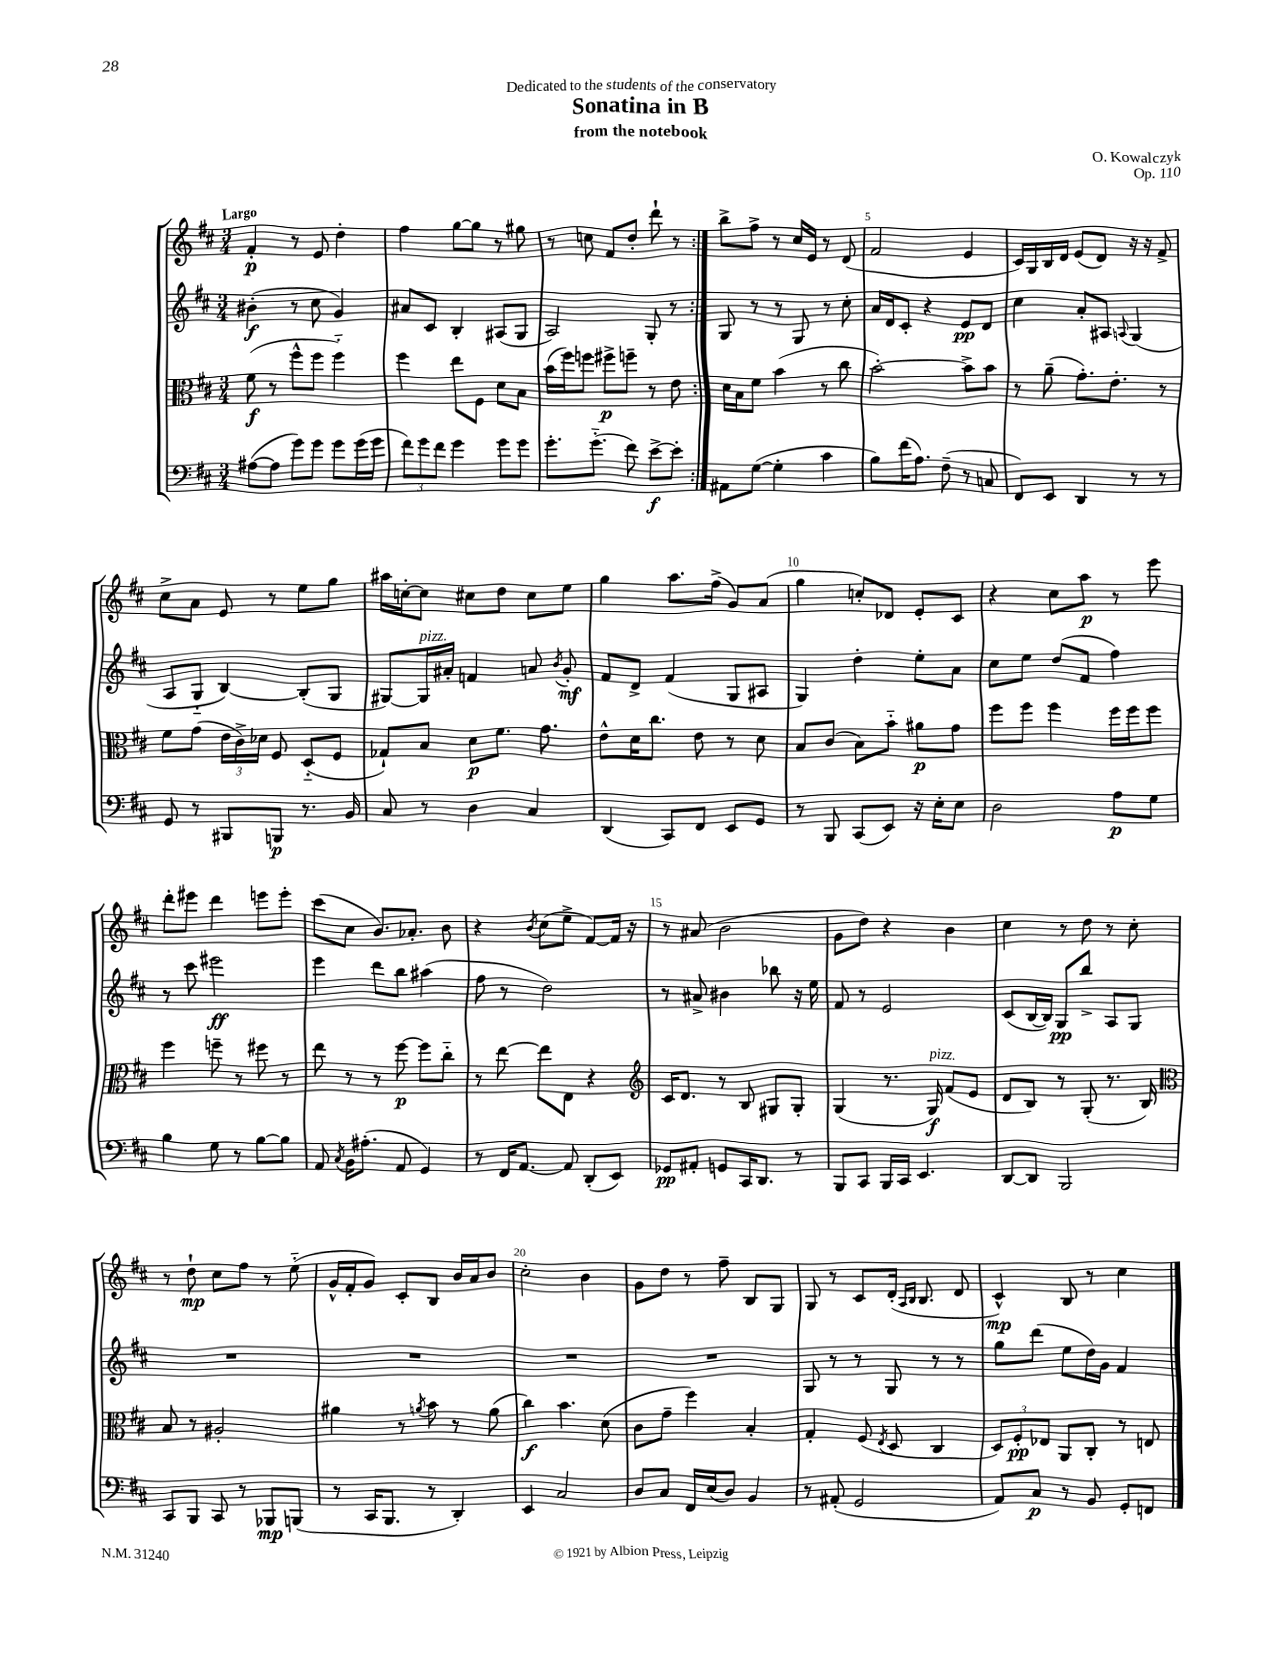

**kern	**dynam	**kern	**dynam	**kern	**dynam	**kern	**dynam
*part4	*part4	*part3	*part3	*part2	*part2	*part1	*part1
*staff4	*staff4	*staff3	*staff3	*staff2	*staff2	*staff1	*staff1
*clefF4	*	*clefC3	*	*clefG2	*	*clefG2	*
*k[f#c#]	*	*k[f#c#]	*	*k[f#c#]	*	*k[f#c#]	*
*M3/4	*	*M3/4	*	*M3/4	*	*M3/4	*
=1	=1	=1	=1	=1	=1	=1	=1
!	!	!	!	!	!	!LO:TX:a:B:t=Largo	!
([8A#X\L	.	(8f#\	f	(4b#X'\	f	4f#'/	p
8A#\J]	.	8r	.	.	.	.	.
8g\L)	.	8ff#^^\L	.	8r	.	8r	.
8g\J	.	8ff#\J	.	8cc#\	.	8e/	.
8g\L	.	4ff#\)	.	4g/)	.	4dd'\	.
(16g\L	.	.	.	.	.	.	.
16g\JJ	.	.	.	.	.	.	.
=2	=2	=2	=2	=2	=2	=2	=2
12f#\L)	.	4ff#\	.	8a#X/L	.	4ff#\	.
12g\	.	.	.	.	.	.	.
.	.	.	.	8c#/J	.	.	.
12f#\J	.	.	.	.	.	.	.
4g\	.	8ee\L	.	4B'/	.	[8gg\L	.
.	.	8F#\J	.	.	.	8gg\J]	.
8g\L	.	8d\L	.	(8A#X/L	.	8r	.
8g\J	.	8B\J	.	8G/J	.	8gg#X\	.
=3	=3	=3	=3	=3	=3	=3	=3
8.g'\L	.	(16b\LL	.	2A/)	.	8r	.
.	.	16ff#\J)	.	.	.	.	.
.	.	8ffn\J	.	.	.	8ccn\	.
(8.g\J	.	.	.	.	.	.	.
.	.	8ff#X^\L	p	.	.	8f#/L	.
8f#\)	.	8ffn~\J	.	.	.	8dd'/J	.
[8e^\L	f	8r	.	8G'/	.	8ddd`\	.
8e'\J]	.	8e\	.	8r	.	8r	.
=4:|!	=4:|!	=4:|!	=4:|!	=4:|!	=4:|!	=4:|!	=4:|!
8AA#X\L	.	16d\LL	.	8G/	.	8bb^\L	.
.	.	16B\J	.	.	.	.	.
([8G\J	.	8f#\J	.	8r	.	8ff#^\J	.
4G'\]	.	(4b\	.	8r	.	8r	.
.	.	.	.	8G/	.	16cc#/LL	.
.	.	.	.	.	.	16e/JJ	.
4c#\	.	8r	.	8r	.	8r	.
.	.	8cc#\	.	8cc#'\	.	(8d/	.
=5	=5	=5	=5	=5	=5	=5	=5
8B\L)	.	[2b'\)	.	16a/LL	.	2f#/	.
.	.	.	.	16d/J	.	.	.
(16f#\K	.	.	.	8c#'/J	.	.	.
8.A\J)	.	.	.	.	.	.	.
.	.	.	.	4r	.	.	.
(8F#~\	.	.	.	.	.	.	.
8r	.	8b^\L]	.	8e/L	pp	4e/	.
8Cn/	.	8b\J	.	8d/J	.	.	.
=6	=6	=6	=6	=6	=6	=6	=6
8FF#/L)	.	8r	.	4cc#\	.	16c#/LL)	.
.	.	.	.	.	.	16G/	.
8EE/J	.	(8a~\	.	.	.	16B/	.
.	.	.	.	.	.	16d/JJ	.
4DD/	.	8.g'\L)	.	8a'/L	.	(8e/L	.
.	.	.	.	8A#X/J	.	8d/J)	.
.	.	8.e'\J	.	.	.	.	.
.	.	.	.	8qqAn/	.	.	.
8r	.	.	.	(4G/	.	16r	.
.	.	.	.	.	.	16r	.
8r	.	8r	.	.	.	8f#^/	.
!!LO:LB:g=z
=7	=7	=7	=7	=7	=7	=7	=7
8GG/	.	8f#\L	.	8A/L	.	8cc#^\L	.
8r	.	(8g\J	.	8G/J	.	8a\J	.
8BBB#X/L	.	24e\LL	.	[4B/)	.	8e/	.
.	.	24c#^\)	.	.	.	.	.
.	.	24d-X\JJ	.	.	.	.	.
8BBBn/J	p	8F#/	.	.	.	8r	.
8.r	.	(8D/L	.	(8B'/L]	.	8ee\L	.
.	.	8F#/J	.	8G/J	.	8gg\J	.
16BB/	.	.	.	.	.	.	.
=8	=8	=8	=8	=8	=8	=8	=8
8C#/	.	8G-X`/L)	.	[8G#X/L)	.	16aa#X\LL	.
.	.	.	.	.	.	[16ccn'\J	.
!	!	!	!	!LO:TX:a:i:t=pizz.	!	!	!
8r	.	8B/J	.	16G#/L]	.	8cc\J]	.
.	.	.	.	16a#X'/JJ	.	.	.
4D\	.	8d\L	p	4fn/	.	8cc#X\L	.
.	.	8.f#\J	.	.	.	8dd\J	.
4C#/	.	.	.	8an/	.	8cc#\L	.
.	.	8.g\	.	.	.	.	.
.	.	.	.	8qb/	.	.	.
.	.	.	.	8g'/	mf	8ee\J	.
=9	=9	=9	=9	=9	=9	=9	=9
(4DD/	.	8e^^\L	.	8f#/L	.	4gg\	.
.	.	16d\K	.	8d^/J	.	.	.
.	.	8.cc#\J	.	.	.	.	.
8CC#/L)	.	.	.	(4f#/	.	8.aa\L	.
8FF#/J	.	8e\	.	.	.	.	.
.	.	.	.	.	.	(16ff#^\Jk	.
8EE/L	.	8r	.	8G/L	.	8g/L)	.
8GG/J	.	8d\	.	8A#X/J	.	(8a/J	.
=10	=10	=10	=10	=10	=10	=10	=10
8r	.	8B/L	.	4G/)	.	4gg\	.
8BBB/	.	(8c#/J	.	.	.	.	.
(8CC#/L	.	8B\L)	.	4dd'\	.	8ccn'/L)	.
8EE/J)	.	8b\J	.	.	.	8d-X/J	.
16r	.	8a#X\L	p	8ee'\L	.	8e'/L	.
16E'\KL	.	.	.	.	.	.	.
8E\J	.	8g\J	.	8a\J	.	8c#/J	.
=11	=11	=11	=11	=11	=11	=11	=11
2D\	.	8ff#\L	.	8cc#\L	.	4r	.
.	.	8ff#\J	.	8ee\J	.	.	.
.	.	4ff#\	.	(8dd/L	.	8cc#\L	.
.	.	.	.	8f#/J	.	8aa\J	p
8A\L	p	16ff#\LL	.	4ff#\)	.	8r	.
.	.	16ff#\J	.	.	.	.	.
8G\J	.	8ff#\J	.	.	.	8eee\	.
!!LO:LB:g=z
=12	=12	=12	=12	=12	=12	=12	=12
4B\	.	4ff#\	.	8r	.	8ddd'\L	.
.	.	.	.	8ccc#\	.	8eee#X\J	.
8G\	.	8ffn~\	.	2eee#X\	ff	4ddd\	.
8r	.	8r	.	.	.	.	.
[8B\L	.	8ff#X\	.	.	.	8eeen\L	.
8B\J]	.	8r	.	.	.	8eee'\J	.
=13	=13	=13	=13	=13	=13	=13	=13
8AA/	.	8ee\	.	4eee\	.	(8ccc#\L	.
8qC#/	.	.	.	.	.	.	.
16BB\KL	.	8r	.	.	.	8cc#\J	.
(8.A#X'\J	.	.	.	.	.	.	.
.	.	8r	.	8ddd\L	.	8.b/L)	.
8AA/	.	[8ff#\	p	8bb\J	.	.	.
.	.	.	.	.	.	8.a-X'/J	.
4GG/)	.	8ff#\L]	.	(4aa#X\	.	.	.
.	.	8cc#\J	.	.	.	8b\	.
=14	=14	=14	=14	=14	=14	=14	=14
8r	.	8r	.	8ff#\	.	4r	.
16FF#/KL	.	[8ee\	.	8r	.	.	.
[8.AA/J	.	.	.	.	.	.	.
.	.	.	.	.	.	8qb/	.
.	.	8ee\L]	.	2dd\)	.	(8cc#\L	.
8AA/]	.	8E\J	.	.	.	8ee^\J	.
(8DD'/L	.	4r	.	.	.	[8f#/L)	.
8EE/J)	.	.	.	.	.	16f#/Jk]	.
.	.	.	.	.	.	16r	.
=15	=15	=15	=15	=15	=15	=15	=15
*	*	*clefG2	*	*	*	*	*
8GG-X/L	pp	16c#/KL	.	8r	.	8r	.
.	.	8.d/J	.	.	.	.	.
8AA#X'/J	.	.	.	8a#X^/	.	(8a#X/	.
8GGn/L	.	8r	.	4b#X\	.	2b\	.
16CC#/K	.	8B/	.	.	.	.	.
8.DD/J	.	.	.	.	.	.	.
.	.	8G#X/L	.	8bb-X\	.	.	.
8r	.	8G#'/J	.	16r	.	.	.
.	.	.	.	16ee\	.	.	.
=16	=16	=16	=16	=16	=16	=16	=16
8BBB/L	.	(4G/	.	8f#/	.	8g\L	.
8CC#/J	.	.	.	8r	.	8dd\J)	.
16BBB/LL	.	8.r	.	2e/	.	4r	.
16CC#/JJ	.	.	.	.	.	.	.
4.EE/	.	.	.	.	.	.	.
!	!	!LO:TX:a:i:t=pizz.	!	!	!	!	!
.	.	16G/)	f	.	.	.	.
.	.	(8f#/L	.	.	.	4b\	.
.	.	8e/J	.	.	.	.	.
=17	=17	=17	=17	=17	=17	=17	=17
[8DD/L	.	8d/L	.	(8c#/L	.	4cc#\	.
8DD/J]	.	8B/J)	.	[16B/L	.	.	.
.	.	.	.	16B/JJ])	.	.	.
2BBB/	.	8r	.	8G/L	pp	8r	.
.	.	(8G'/	.	8bb^/J	.	8dd\	.
.	.	8.r	.	8A/L	.	8r	.
.	.	.	.	8G/J	.	8cc#'\	.
.	.	16B/)	.	.	.	.	.
!!LO:LB:g=z
=18	=18	=18	=18	=18	=18	=18	=18
*	*	*clefC3	*	*	*	*	*
8CC#/L	.	8B/	.	2.r	.	8r	.
8BBB/J	.	8r	.	.	.	8dd`\	mp
8CC#/	.	2A#X'/	.	.	.	8cc#\L	.
8r	.	.	.	.	.	8ff#\J	.
8BBB-X/L	mp	.	.	.	.	8r	.
(8BBBn/J	.	.	.	.	.	(8ee\	.
=19	=19	=19	=19	=19	=19	=19	=19
8r	.	4a#X\	.	2.r	.	16g^^/LL	.
.	.	.	.	.	.	16f#'/J	.
16CC#/KL	.	.	.	.	.	8g/J)	.
8.BBB/J	.	.	.	.	.	.	.
.	.	8r	.	.	.	8c#'/L	.
.	.	8qan/	.	.	.	.	.
8r	.	8b\	.	.	.	8B/J	.
4DD'/)	.	8r	.	.	.	16b/LL	.
.	.	.	.	.	.	16a/J	.
.	.	(8a\	.	.	.	8b/J	.
=20	=20	=20	=20	=20	=20	=20	=20
4EE/	.	4cc#\)	f	2.r	.	2cc#'\	.
2C#/	.	4.b\	.	.	.	.	.
.	.	.	.	.	.	4b\	.
.	.	(8d\	.	.	.	.	.
=21	=21	=21	=21	=21	=21	=21	=21
8D/L	.	8c#\L	.	2.r	.	8g\L	.
8C#/J	.	8g~\J	.	.	.	8dd\J	.
16FF#/LL	.	4ff#\)	.	.	.	8r	.
(16E/J	.	.	.	.	.	.	.
8D/J)	.	.	.	.	.	8ff#~\	.
4BB/	.	4B'/	.	.	.	8B/L	.
.	.	.	.	.	.	8G/J	.
=22	=22	=22	=22	=22	=22	=22	=22
8r	.	4G'/	.	8G/	.	8G/	.
(8AA#X'/	.	.	.	8r	.	8r	.
2GG/	.	(8F#/	.	8r	.	8c#/L	.
.	.	8qE/	.	.	.	.	.
.	.	8D/	.	8G/	.	(16d'/Jk	.
.	.	.	.	.	.	16qqA/LL	.
.	.	.	.	.	.	16qqB/JJ	.
.	.	.	.	.	.	8.B/	.
.	.	4C#/	.	8r	.	.	.
.	.	.	.	8r	.	8d/	.
=23	=23	=23	=23	=23	=23	=23	=23
8AA/L)	.	12D/L)	.	8gg\L	.	4c#^^/)	mp
.	.	12F#'/	pp	.	.	.	.
8C#/J	p	.	.	(8ddd\J	.	.	.
.	.	12E-X/J	.	.	.	.	.
8r	.	8AA/L	.	8ee\L	.	8B/	.
8BB/	.	8C#'/J	.	16dd\L)	.	8r	.
.	.	.	.	16g\JJ	.	.	.
8GG'/L	.	8r	.	4f#/	.	4cc#\	.
8FFn/J	.	8En/	.	.	.	.	.
==	==	==	==	==	==	==	==
*-	*-	*-	*-	*-	*-	*-	*-
